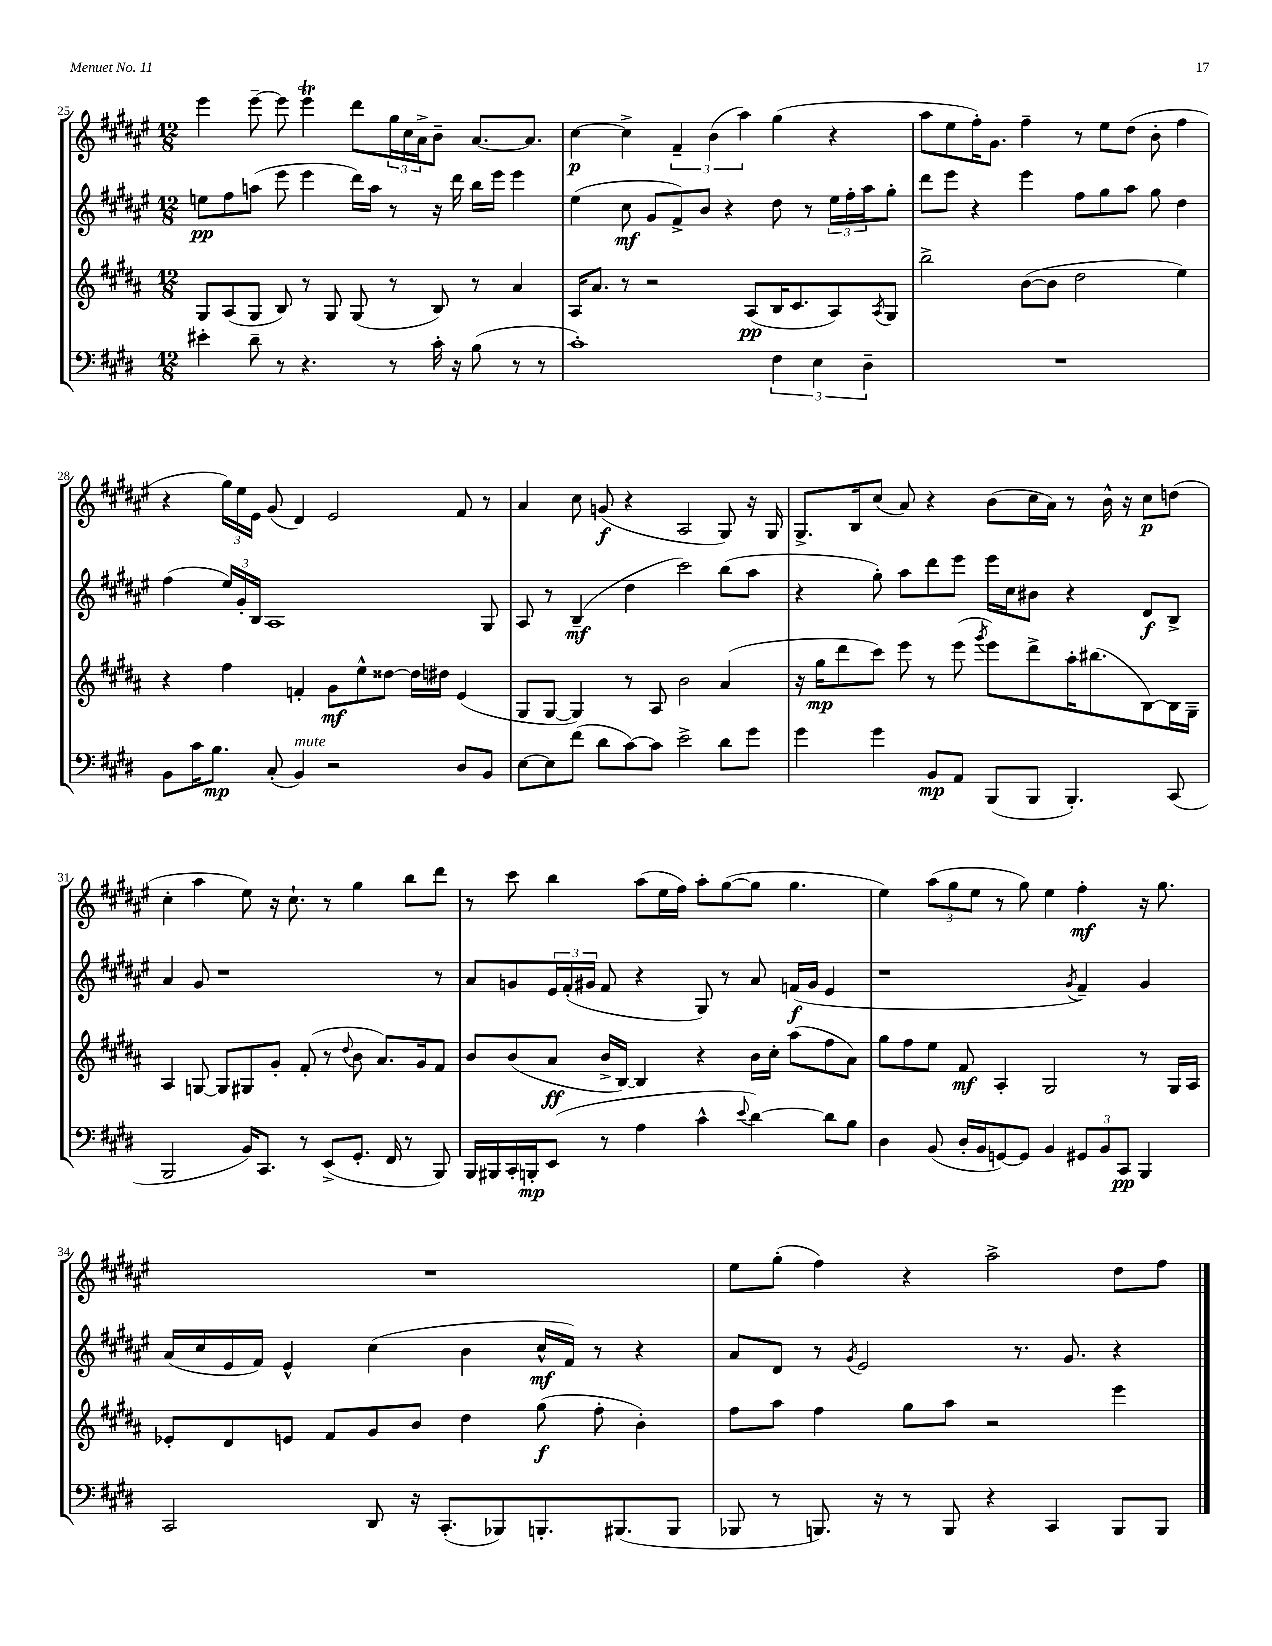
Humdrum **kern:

**kern	**kern	**kern	**kern
*staff4	*staff3	*staff2	*staff1
*clefF4	*clefG2	*clefG2	*clefG2
*k[f#c#g#d#]	*k[f#c#g#d#a#]	*k[f#c#g#d#a#e#]	*k[f#c#g#d#a#e#]
*M12/8	*M12/8	*M12/8	*M12/8
4e#'	8G#	8ee	4eee#
.	(8A#	8ff#	.
8d#~	8G#	(8aa	[8eee#~
8r	8B)	8eee#	8eee#]
4.r	8r	4eee#	4eee#
.	8G#	.	.
.	(8G#	16ddd#)	8ddd#
.	.	16aa	.
8r	8r	8r	24gg#
.	.	.	24cc#
.	.	.	24a#^
16c#'	8B)	16r	8b~
16r	.	16ddd#	.
(8B	8r	16bb	[8.a#
.	.	16eee#	.
8r	4a#	4eee#	.
.	.	.	8.a#]
8r	.	.	.
=	=	=	=
1c#')	16A#	(4ee#	[4cc#
.	8.a#	.	.
.	8r	8cc#	4cc#^]
.	2r	8g#	.
.	.	8f#^)	6f#~
.	.	8b	.
.	.	.	(6b
.	.	4r	.
.	.	.	6aa#)
.	(8A#	.	.
6F#	16B	8dd#	(4gg#
.	8.c#	.	.
.	.	8r	.
6E	.	.	.
.	8A#)	24ee#	4r
.	.	24ff#'	.
6D#~	.	24aa#	.
.	8qA#	.	.
.	8G#	8gg#'	.
=	=	=	=
1.r	2bb^	8ddd#	8aa#
.	.	8eee#	8ee#
.	.	4r	16ff#')
.	.	.	8.g#
.	([8b	4eee#	4ff#~
.	8b]	.	.
.	2dd#	8ff#	8r
.	.	8gg#	8ee#
.	.	8aa#	(8dd#
.	.	8gg#	8b'
.	4ee)	4dd#	4ff#
=	=	=	=
8BB	4r	(4ff#	4r
16c#	.	.	.
8.B	.	.	.
.	4ff#	24ee#)	24gg#)
.	.	24g#'	24ee#
.	.	24B	24e#
(8C#'	.	1A#	(8g#
4BB)	4f'	.	4d#)
2r	8g#	.	2e#
.	8ee^^	.	.
.	[8dd##	.	.
.	16dd##]	.	.
.	16dd#	.	.
8D#	(4e	.	8f#
8BB	.	8G#	8r
=	=	=	=
[8E	8G#	8A#	4a#
8E]	[8G#	8r	.
(8f#	4G#])	(4B~	8cc#
8d#	.	.	(8g
[8c#)	8r	4dd#	4r
8c#]	8A#	.	.
2e^	2b	2ccc#)	2A#
8d#	(4a#	(8bb	8G#)
8g#	.	8aa#	16r
.	.	.	16G#
=	=	=	=
4g#	16r	4r	8.G#^
.	16gg#	.	.
.	8ddd#	.	.
.	.	.	16B
4g#	8ccc#)	8gg#')	(8cc#
.	8eee	8aa#	8a#)
8BB	8r	8ddd#	4r
8AA	(8eee	8eee#	.
.	8qggg#	.	.
(8BBB	8eee)	16eee#	(8b
.	.	16cc#	.
8BBB	8ddd#^	8b#	16cc#
.	.	.	16a#)
4.BBB')	16aa#'	4r	8r
.	(8.bb#	.	.
.	.	.	16b^^
.	.	.	16r
.	[8B)	8d#	8cc#
(8CC#	16B]	8B^	(8dd
.	16G#~	.	.
=	=	=	=
2BBB	4A#	4a#	4cc#'
.	[8G	8g#	4aa#
.	8G]	1r	.
16BB)	8G#	.	8ee#)
8.CC#	.	.	.
.	8g#'	.	16r
.	.	.	8.cc#`
8r	(8f#'	.	.
(8EE^	8r	.	8r
.	8qqdd#	.	.
8.GG#'	8b	.	4gg#
.	8.a#)	.	.
16FF#	.	.	.
8r	.	.	8bb
.	16g#	.	.
8BBB)	8f#	8r	8ddd#
=	=	=	=
16BBB	8b	8a#	8r
16BBB#	.	.	.
16CC#'	(8b	8g	8ccc#
16BBB'	.	.	.
(8EE	8a#	24e#	4bb
.	.	(24f#'	.
.	.	24g#	.
8r	16b^	8f#	.
.	[16B)	.	.
4A	4B]	4r	(8aa#
.	.	.	16ee#
.	.	.	16ff#)
4c#^^	4r	8G#)	8aa#'
.	.	8r	([8gg#
8qqe	.	.	.
[4d#)	16b	8a#	8gg#]
.	16cc#'	.	.
.	(8aa#	(16f	4.gg#
.	.	16g#	.
8d#]	8ff#	4e#	.
8B	8a#)	.	.
=	=	=	=
4D#	8gg#	1r	4ee#)
.	8ff#	.	.
(8BB	8ee	.	(12aa#
.	.	.	12gg#
16D#'	8f#	.	.
.	.	.	12ee#
16BB	.	.	.
[8GG)	4A#'	.	8r
8GG]	.	.	8gg#)
4BB	2G#	.	4ee#
.	.	8qg#	.
12GG#	.	4f#~)	4ff#'
12BB	.	.	.
12CC#	.	.	.
4BBB	8r	4g#	16r
.	.	.	8.gg#
.	16G#	.	.
.	16A#	.	.
=	=	=	=
2CC#	8e-'	(16a#	1.r
.	.	16cc#	.
.	8d#	16e#	.
.	.	16f#)	.
.	8e	4e#^^	.
.	8f#	.	.
8DD#	8g#	(4cc#	.
16r	8b	.	.
(8.CC#'	.	.	.
.	4dd#	4b	.
8BBB-)	.	.	.
8.BBB'	(8gg#	16cc#^^	.
.	.	16f#)	.
.	8ff#'	8r	.
(8.BBB#	.	.	.
.	4b')	4r	.
8BBB#	.	.	.
=	=	=	=
8BBB-	8ff#	8a#	8ee#
8r	8aa#	8d#	(8gg#'
8.BBB)	4ff#	8r	4ff#)
.	.	8qg#	.
.	.	2e#	.
16r	.	.	.
8r	8gg#	.	4r
8BBB	8aa#	.	.
4r	2r	.	2aa#^
.	.	8.r	.
4CC#	.	.	.
.	.	8.g#	.
8BBB	4eee	4r	8dd#
8BBB	.	.	8ff#
==	==	==	==
*-	*-	*-	*-
